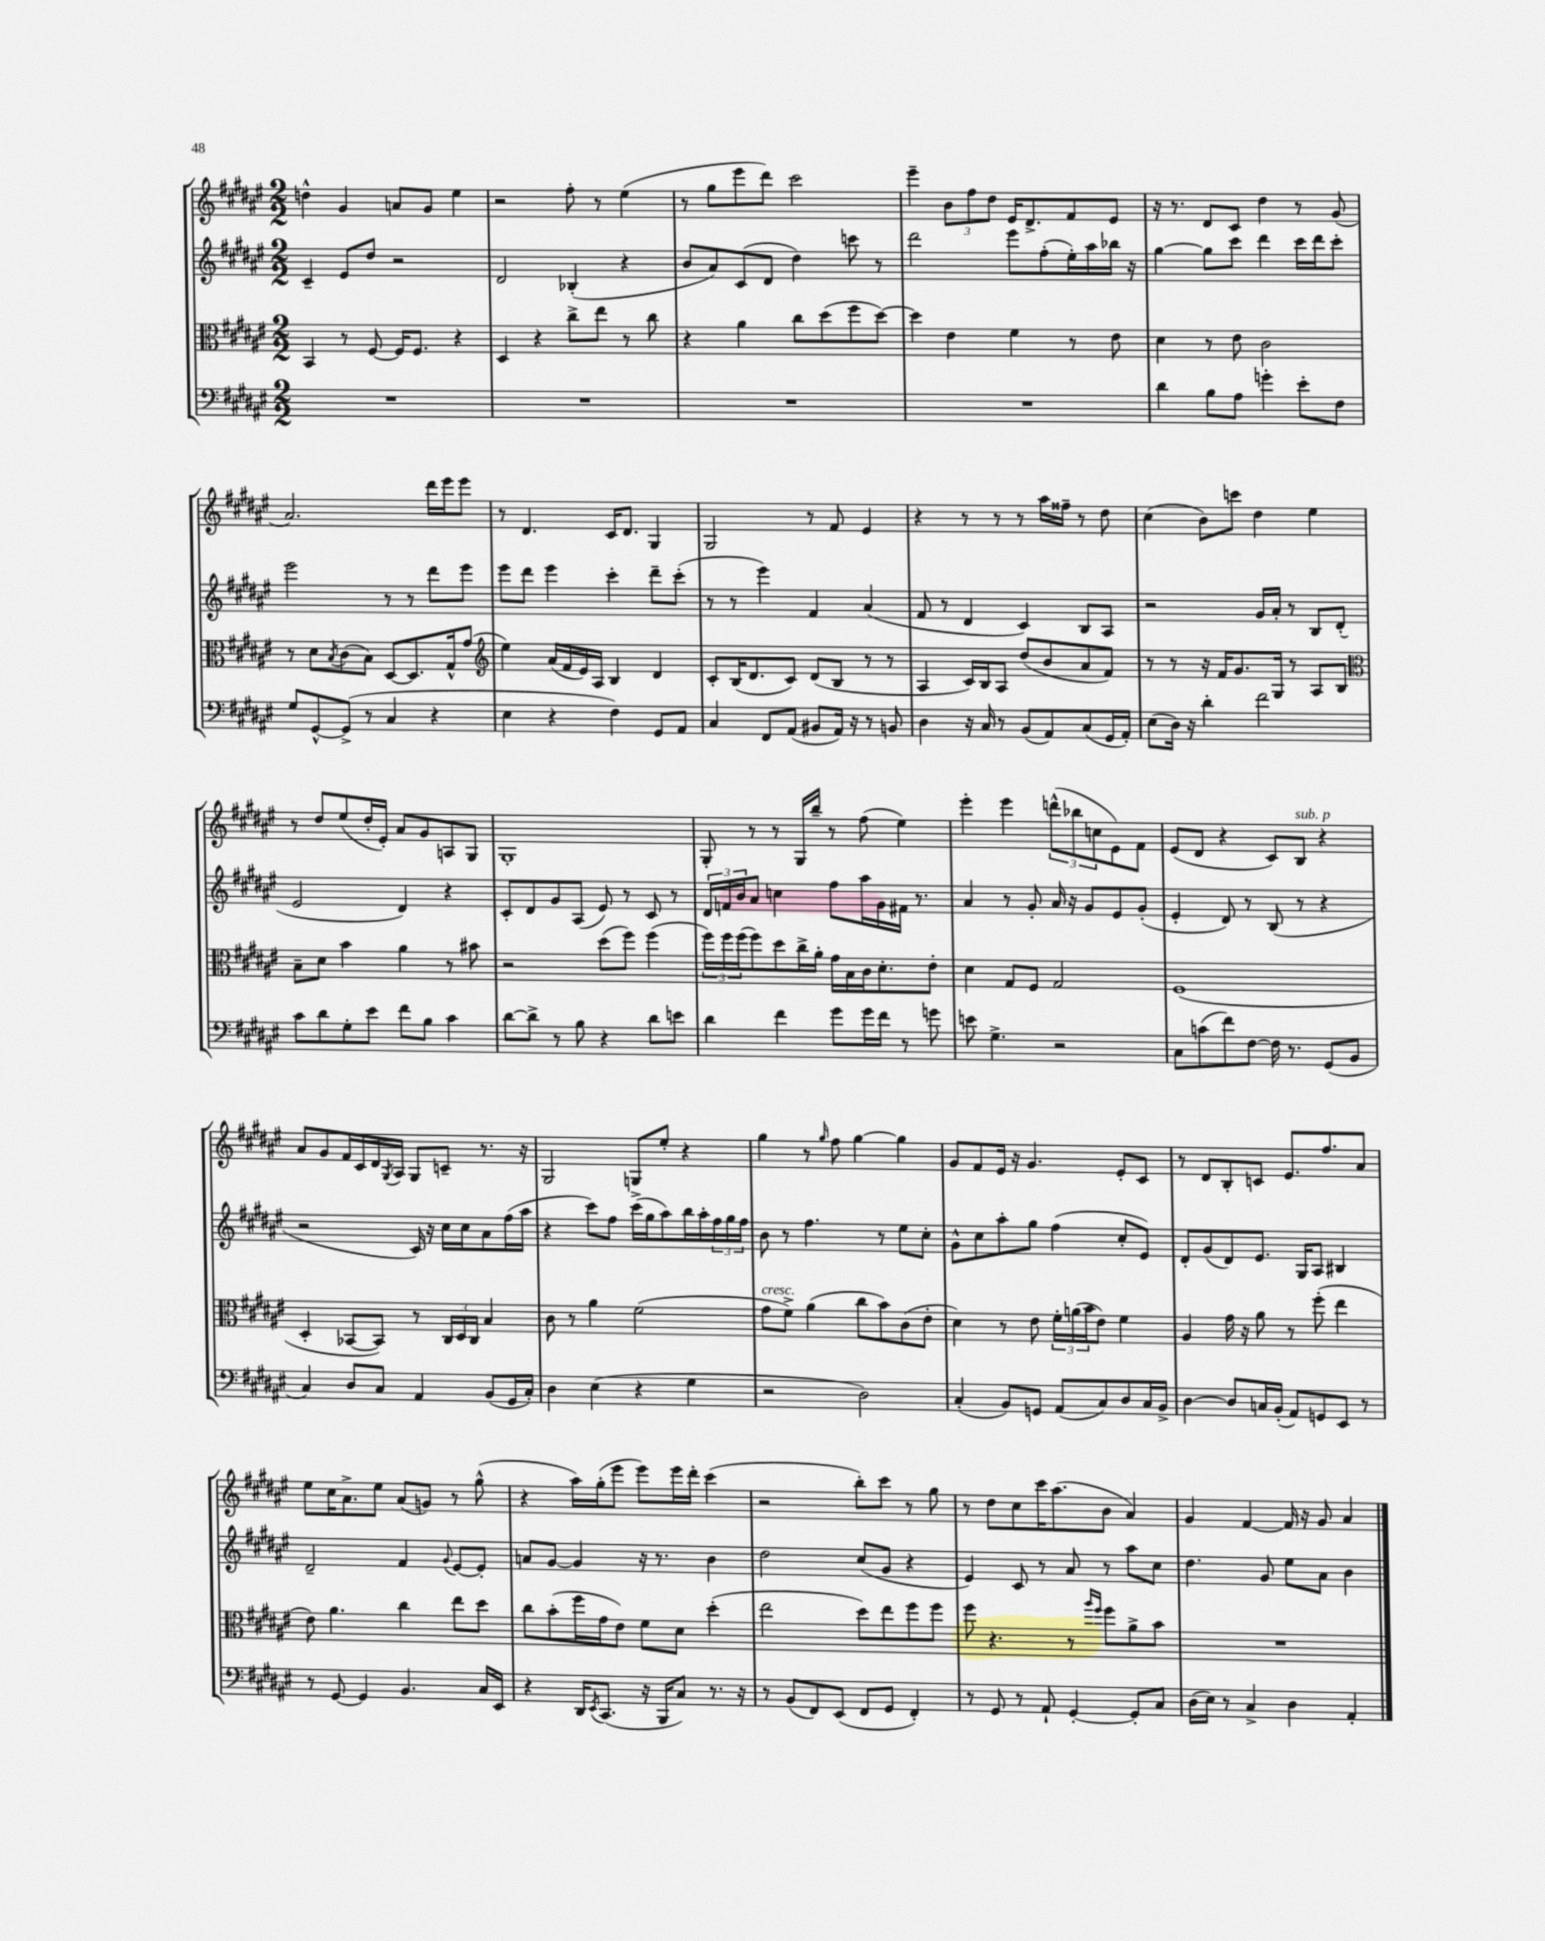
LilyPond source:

<<
\new StaffGroup <<
\new Staff = "s0" {
    \clef treble \key fis \major \numericTimeSignature \time 2/2
    d''4-^ gis'4 a'8 gis'8 eis''4 |
    r2 fis''8-. r8 eis''4( |
    r8 gis''8 eis'''8 dis'''8) cis'''2 |
    eis'''4-- \tuplet 3/2 { b'8 fis''8 dis''8 } eis'16 dis'8.-> fis'8 eis'8 |
    r16 r8. dis'8 cis'8 dis''4 r8 gis'8( |
    ais'2.) dis'''16 eis'''16 eis'''8 |
    r8 dis'4. cis'16 dis'8. gis4 |
    gis2 r8 fis'8 eis'4 |
    r4 r8 r8 r8 ais''16 fisis''16-- r8 dis''8 |
    cis''4( b'8) c'''8 dis''4 eis''4 |
    r8 dis''8 eis''8( dis''16-. eis'16-.) ais'8 gis'8 a8 gis8 |
    gis1-. |
    gis8-. r8 r8 gis16 b''16-- r8 fis''8( eis''4) |
    eis'''4-. eis'''4 \tuplet 3/2 { d'''8-^( bes''8 c''8 } eis'8) fis'8 |
    eis'8( dis'8 r4 cis'8) b8^\markup { \italic "sub. p" } r4 |
    ais'8 gis'8 fis'16 cis'16 dis'16 \acciaccatura { gis8 } ais16 gis8 c'8-- r8. r16 |
    gis2 g8 eis''8-. r4 |
    gis''4 r8 \grace { gis''16 } fis''8 gis''4~ gis''4 |
    gis'8 fis'8 eis'16 r16 gis'4. eis'8-. cis'8 |
    r8 dis'8 b8-. c'8 eis'8. fis''8. ais'8 |
    eis''8 cis''16 ais'8.-> eis''8 ais'8( g'8) r8 gis''8-^( |
    r4 ais''16) gis''16-.( eis'''8 eis'''8) eis'''16 dis'''16-. cis'''4( |
    r2 b''8-.) cis'''8 r8 gis''8 |
    r8 dis''8 cis''8 cis'''16 ais''8.( b'8 ais'4) |
    gis'4 fis'4~ fis'16 r16 gis'8 ais'4 \bar "|." |
}
\new Staff = "s1" {
    \clef treble \key fis \major \numericTimeSignature \time 2/2
    cis'4-- eis'8 dis''8 r2 |
    dis'2 bes4-.( r4 |
    b'8 ais'8) cis'8( dis'8 dis''4) c'''8 r8 |
    dis'''2 eis'''8 fis''8-.( eis''16-.) ais''16 bes''16 r16 |
    gis''4~ gis''8 cis'''8 dis'''4 cis'''16 dis'''16 cis'''8-. |
    eis'''2 r8 r8 dis'''8 eis'''8 |
    eis'''8 dis'''8 eis'''4 cis'''4-. dis'''8-- cis'''8-.( |
    r8 r8 eis'''4) fis'4 ais'4( |
    fis'8 r8 dis'4 cis'4) b8 ais8 |
    r2 gis'16 ais'16-. r8 b8 dis'8-.( |
    eis'2 dis'4) r4 |
    cis'8-. dis'8 gis'8 ais8( eis'8) r8 cis'8 r8 |
    \tuplet 3/2 { dis'16 f'16 b'16 } ais'8 c''4 fis''8 ais''16 gis'16 fis'16 r8. |
    ais'4 r8 gis'8-. ais'16 r16 gis'8 eis'8 gis'8-.( |
    eis'4-. dis'8) r8 b8( r8 r4 |
    r2 cis'16) r16 cis''16 cis''16 ais'8 fis''16( ais''16 |
    r4 cis'''8) fis''8 cis'''16->( gis''16 ais''8) b''16 ais''16-. \tuplet 3/2 { fis''16 gis''16 fis''16 } |
    b'8 r8 fis''4. r8 eis''8 cis''8-. |
    gis'8-^ cis''8 ais''8-. gis''8 fis''4( cis''8-. eis'8) |
    dis'8-. gis'8( dis'8) eis'8. gis16 ais8 bis4 |
    dis'2-- fis'4 \appoggiatura { gis'8 } eis'8~ eis'8-. |
    a'8 gis'8~ gis'4 r16 r8. b'4 |
    dis''2 cis''8( gis'8 r4 |
    eis'4) cis'8 r8 ais'8 r8 ais''8 cis''8 |
    dis''4. gis'8 eis''8 ais'8 b'4 \bar "|." |
}
\new Staff = "s2" {
    \clef alto \key fis \major \numericTimeSignature \time 2/2
    b,4 r8 fis8~ fis16 fis8. r4 |
    dis4 r4 cis''8-> eis''8 r8 cis''8 |
    r4 ais'4 cis''8 dis''8( fis''8 dis''8~) |
    dis''4 eis'4 fis'4 r8 eis'8 |
    dis'4 r8 eis'8 cis'2 |
    r8 dis'8 \acciaccatura { b8 } cis'8( b8) dis8~ dis8. gis16-^ gis'8( |
    \clef treble eis''4) ais'16( fis'16 eis'16) ais16 b4 dis'4 |
    cis'8-. b16( dis'8. cis'8) dis'8( b8 r8 r8 |
    ais4 cis'16) b16 ais8 dis''8( b'8 ais'8 fis'8) |
    r8 r8 r16 fis'16 gis'8. gis16 r8 ais8 b8 |
    \clef alto b8-- dis'8 b'4 ais'4 r8 bis'8 |
    r2 dis''8( fis''8) fis''4( |
    \tuplet 3/2 { fis''16) fis''16 fis''16( } fis''8) dis''8 cis''16-> ais'16-. gis'16 b16 cis'16 dis'8.-. eis'8-. |
    dis'4 gis8 fis8 gis2 |
    fis1( |
    dis4-. bes,8~ bes,8) r8 \tuplet 3/2 { cis16 dis16 cis16 } b4 |
    cis'8 r8 ais'4 fis'2( |
    gis'8^\markup { \italic "cresc." } fis'8->) ais'4( cis''8 b'8) cis'8( eis'8-. |
    dis'4) r8 eis'8 \tuplet 3/2 { fis'16-. a'16( b'16 } eis'8) fis'4 |
    ais4 gis'16 r16 ais'8 r8 fis''8-.( eis''4 |
    eis'8) ais'4. cis''4 eis''8 dis''8 |
    cis''8 b'8-.( fis''16 gis'16 eis'8) fis'8 dis'8 dis''4-.( |
    eis''2 dis''8) eis''8 fis''8 fis''8 |
    fis''8 r4. r8 \grace { ais''16 fis''16 } fis''8 ais'8-> b'8 |
    R1 \bar "|." |
}
\new Staff = "s3" {
    \clef bass \key fis \major \numericTimeSignature \time 2/2
    R1 |
    R1 |
    R1 |
    R1 |
    dis'4 b8 ais8 g'4-. eis'8-. fis8 |
    gis8 gis,8~-^ gis,8->( r8 cis4 r4 |
    eis4 r4 fis4) gis,8 ais,8 |
    cis4 fis,8 ais,8( bis,8 ais,16) r16 r8 b,8 |
    dis4 r16 cis16 r8 b,8( ais,8) cis8( gis,16 ais,16-.) |
    eis8( dis16) r16 dis'4-. fis'2 |
    cis'8 dis'8 gis8-. eis'8 fis'8 b8 cis'4 |
    dis'8~ dis'8-> r8 b8 r4 dis'8 e'8 |
    dis'4 fis'4 gis'8 gis'16 fis'16 r8 g'8 |
    e'8 gis4.-> r2 |
    cis8 c'8( fis'8) fis8~ fis16 r8. gis,8( b,8 |
    cis4) dis8 cis8 ais,4 b,8( gis,16 cis16-.) |
    dis4 eis4( r4 gis4 |
    r2 dis2) |
    cis4-.( b,8) g,8 ais,8( cis8) dis8 cis16 b,16-> |
    dis4~ dis8 c16 b,16-.( ais,8) g,8 eis,8 r8 |
    r8 gis,8~ gis,4 b,4. cis16 eis,16 |
    r4 dis,16 \acciaccatura { eis,8 } cis,8.( r16 b,,16 cis8) r8. r16 |
    r8 b,8( fis,8) eis,8( fis,8 gis,8 fis,4-.) |
    r8 gis,8 r8 ais,8-! gis,4~-. gis,8-. cis8 |
    dis16( eis16) r8 cis4-> dis4 ais,4-. \bar "|." |
}
>>
>>
\layout { \context { \Score \remove "Bar_number_engraver" } }
